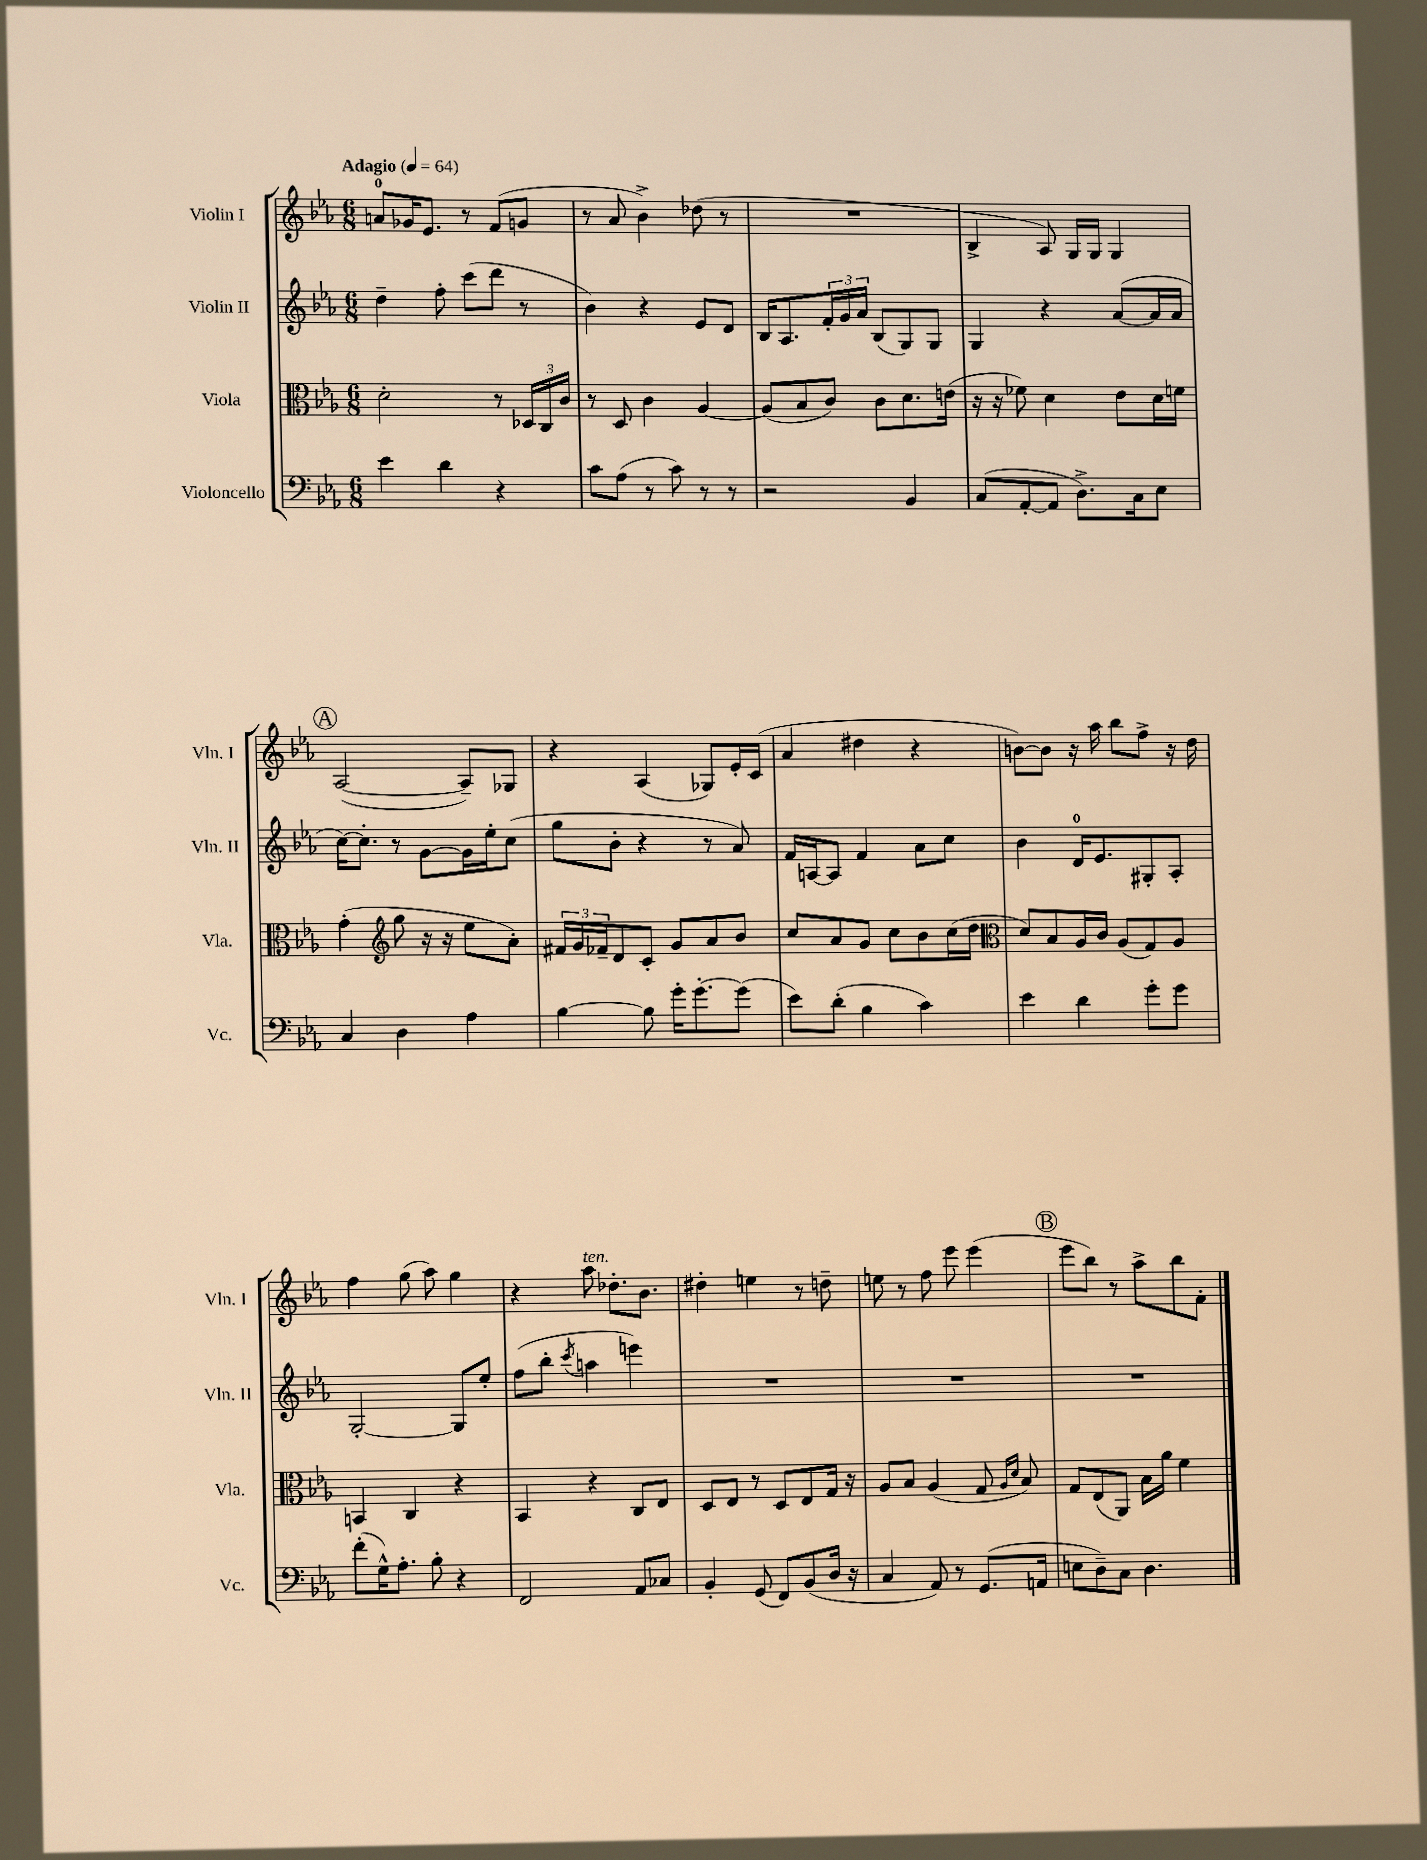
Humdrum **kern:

**kern	**kern	**kern	**kern
*part4	*part3	*part2	*part1
*staff4	*staff3	*staff2	*staff1
*I"Violoncello	*I"Viola	*I"Violin II	*I"Violin I
*I'Vc.	*I'Vla.	*I'Vln. II	*I'Vln. I
*clefF4	*clefC3	*clefG2	*clefG2
*k[b-e-a-]	*k[b-e-a-]	*k[b-e-a-]	*k[b-e-a-]
*M6/8	*M6/8	*M6/8	*M6/8
*MM64	*MM64	*MM64	*MM64
=1	=1	=1	=1
!	!	!	!LO:TX:a:B:t=Adagio
4e-\	2d'\	4dd~\	8an/L
.	.	.	16g-X/K
.	.	.	8.e-/J
4d\	.	8ff'\	.
.	.	(8ccc\L	8r
4r	8r	8ddd\J	(8f/L
.	24D-X/LL	8r	8gn/J
.	24C/	.	.
.	24c/JJ	.	.
=2	=2	=2	=2
8c\L	8r	4b-\)	8r
(8A-\J	8D/	.	8a-/
8r	4c\	4r	4b-^\)
8c\)	.	.	.
8r	[4A-/	8e-/L	(8dd-X\
8r	.	8d/J	8r
=3	=3	=3	=3
2r	(8A-/L]	16B-/KL	2.r
.	.	8.A-/	.
.	8B-/	.	.
.	8c/J)	24f'/L	.
.	.	24g/	.
.	.	24a-/JJ	.
.	8c\L	(8B-/L	.
4BB-/	8.d\	8G/)	.
.	.	8G/J	.
.	(16en\Jk	.	.
=4	=4	=4	=4
(8C/L	16r	4G/	4B-^/
.	16r	.	.
[8AA-'/	8f-X\)	.	.
8AA-/J]	4d\	4r	8A-/)
8.D^\L)	.	.	16G/LL
.	.	.	16G/JJ
.	8e-\L	([8a-/L	4G/
16C\k	.	.	.
8E-\J	16d\L	16a-/L]	.
.	16fn\JJ	16a-/JJ	.
!!LO:LB:g=z
!!LO:REH:place=s1:t=A
=5	=5	=5	=5
4C/	(4g'\	[16cc\KL)	([2A-/
.	.	8.cc'\J]	.
*	*clefG2	*	*
4D\	8gg\	8r	.
.	16r	[8g\L	.
.	16r	.	.
4A-\	8ee-\L	16g\L]	8A-~/L])
.	.	16ee-'\J	.
.	8a-'\J)	(8cc\J	8G-X/J
=6	=6	=6	=6
[4B-\	24f#X/LL	8gg\L	4r
.	24g/	.	.
.	24f-X~/J	.	.
.	8d/	8b-'\J	.
8B-\]	8c'/J	4r	(4A-/
16g'\KL	8g/L	.	.
[8.g'\	.	.	.
.	8a-/	8r	8G-X/L)
(8g\J]	8b-/J	8a-/)	16e-'/L
.	.	.	(16c/JJ
=7	=7	=7	=7
8e-\L)	8cc/L	16f/LL	4a-/
.	.	[16An/J	.
(8d'\J	8a-/	8A/J]	.
4B-\	8g/J	4f/	4dd#X\
.	8cc\L	.	.
4c\)	8b-\	8a-\L	4r
.	(16cc\L	8cc\J	.
.	16dd\JJ	.	.
=8	=8	=8	=8
*	*clefC3	*	*
4e-\	8d/L)	4b-\	[8bn\L)
.	8B-/	.	8b\J]
4d\	16A-/L	16d/KL	16r
.	16c/JJ	8.e-/	16aa-\
.	(8A-/L	.	8bb-\L
8g'\L	8G/)	8G#X'/	8ff^\J
8g\J	8A-/J	8A-'/J	16r
.	.	.	16dd\
!!LO:LB:g=z
=9	=9	=9	=9
(8f'\L	4BBn/	[2G'/	4ff\
16G^^\K)	.	.	.
8.A-'\J	.	.	.
.	4C/	.	(8gg\
8B-'\	.	.	8aa-\)
4r	4r	8G/L]	4gg\
.	.	8ee-'/J	.
=10	=10	=10	=10
2FF/	4BB-/	(8ff\L	4r
.	.	8bb-'\J	.
.	.	8qccc/	.
!	!	!	!LO:TX:a:i:t=ten.
.	4r	4aan\	8aa-\
.	.	.	8.dd-X'\L
8AA-/L	8C/L	4eeen\)	.
.	.	.	8.b-\J
8C-X/J	8E-/J	.	.
=11	=11	=11	=11
4BB-'/	8D/L	2.r	4dd#X'\
.	8E-/J	.	.
(8GG/	8r	.	4een\
8FF/L)	8D/L	.	.
(8BB-/	8E-/	.	8r
16D/Jk	16G/Jk	.	8ddn~\
16r	16r	.	.
=12	=12	=12	=12
4C/	8A-/L	2.r	8een\
.	8B-/J	.	8r
8AA-/)	(4A-/	.	8ff\
8r	.	.	8eee-\
(8.GG/L	8G/	.	(4eee-\
.	16qqA-/LL	.	.
.	16qqd/JJ	.	.
.	8B-/)	.	.
16AAn/Jk	.	.	.
!!LO:REH:place=s1:t=B
=13	=13	=13	=13
8En\L	8G/L	2.r	8eee-\L
8D~\)	(8E-/	.	8bb-\J)
8C\J	8AA-/J)	.	8r
4.D\	16B-\LL	.	8aa-^\L
.	16a-\JJ	.	.
.	4f\	.	8bb-\
.	.	.	8f'\J
==	==	==	==
*-	*-	*-	*-
